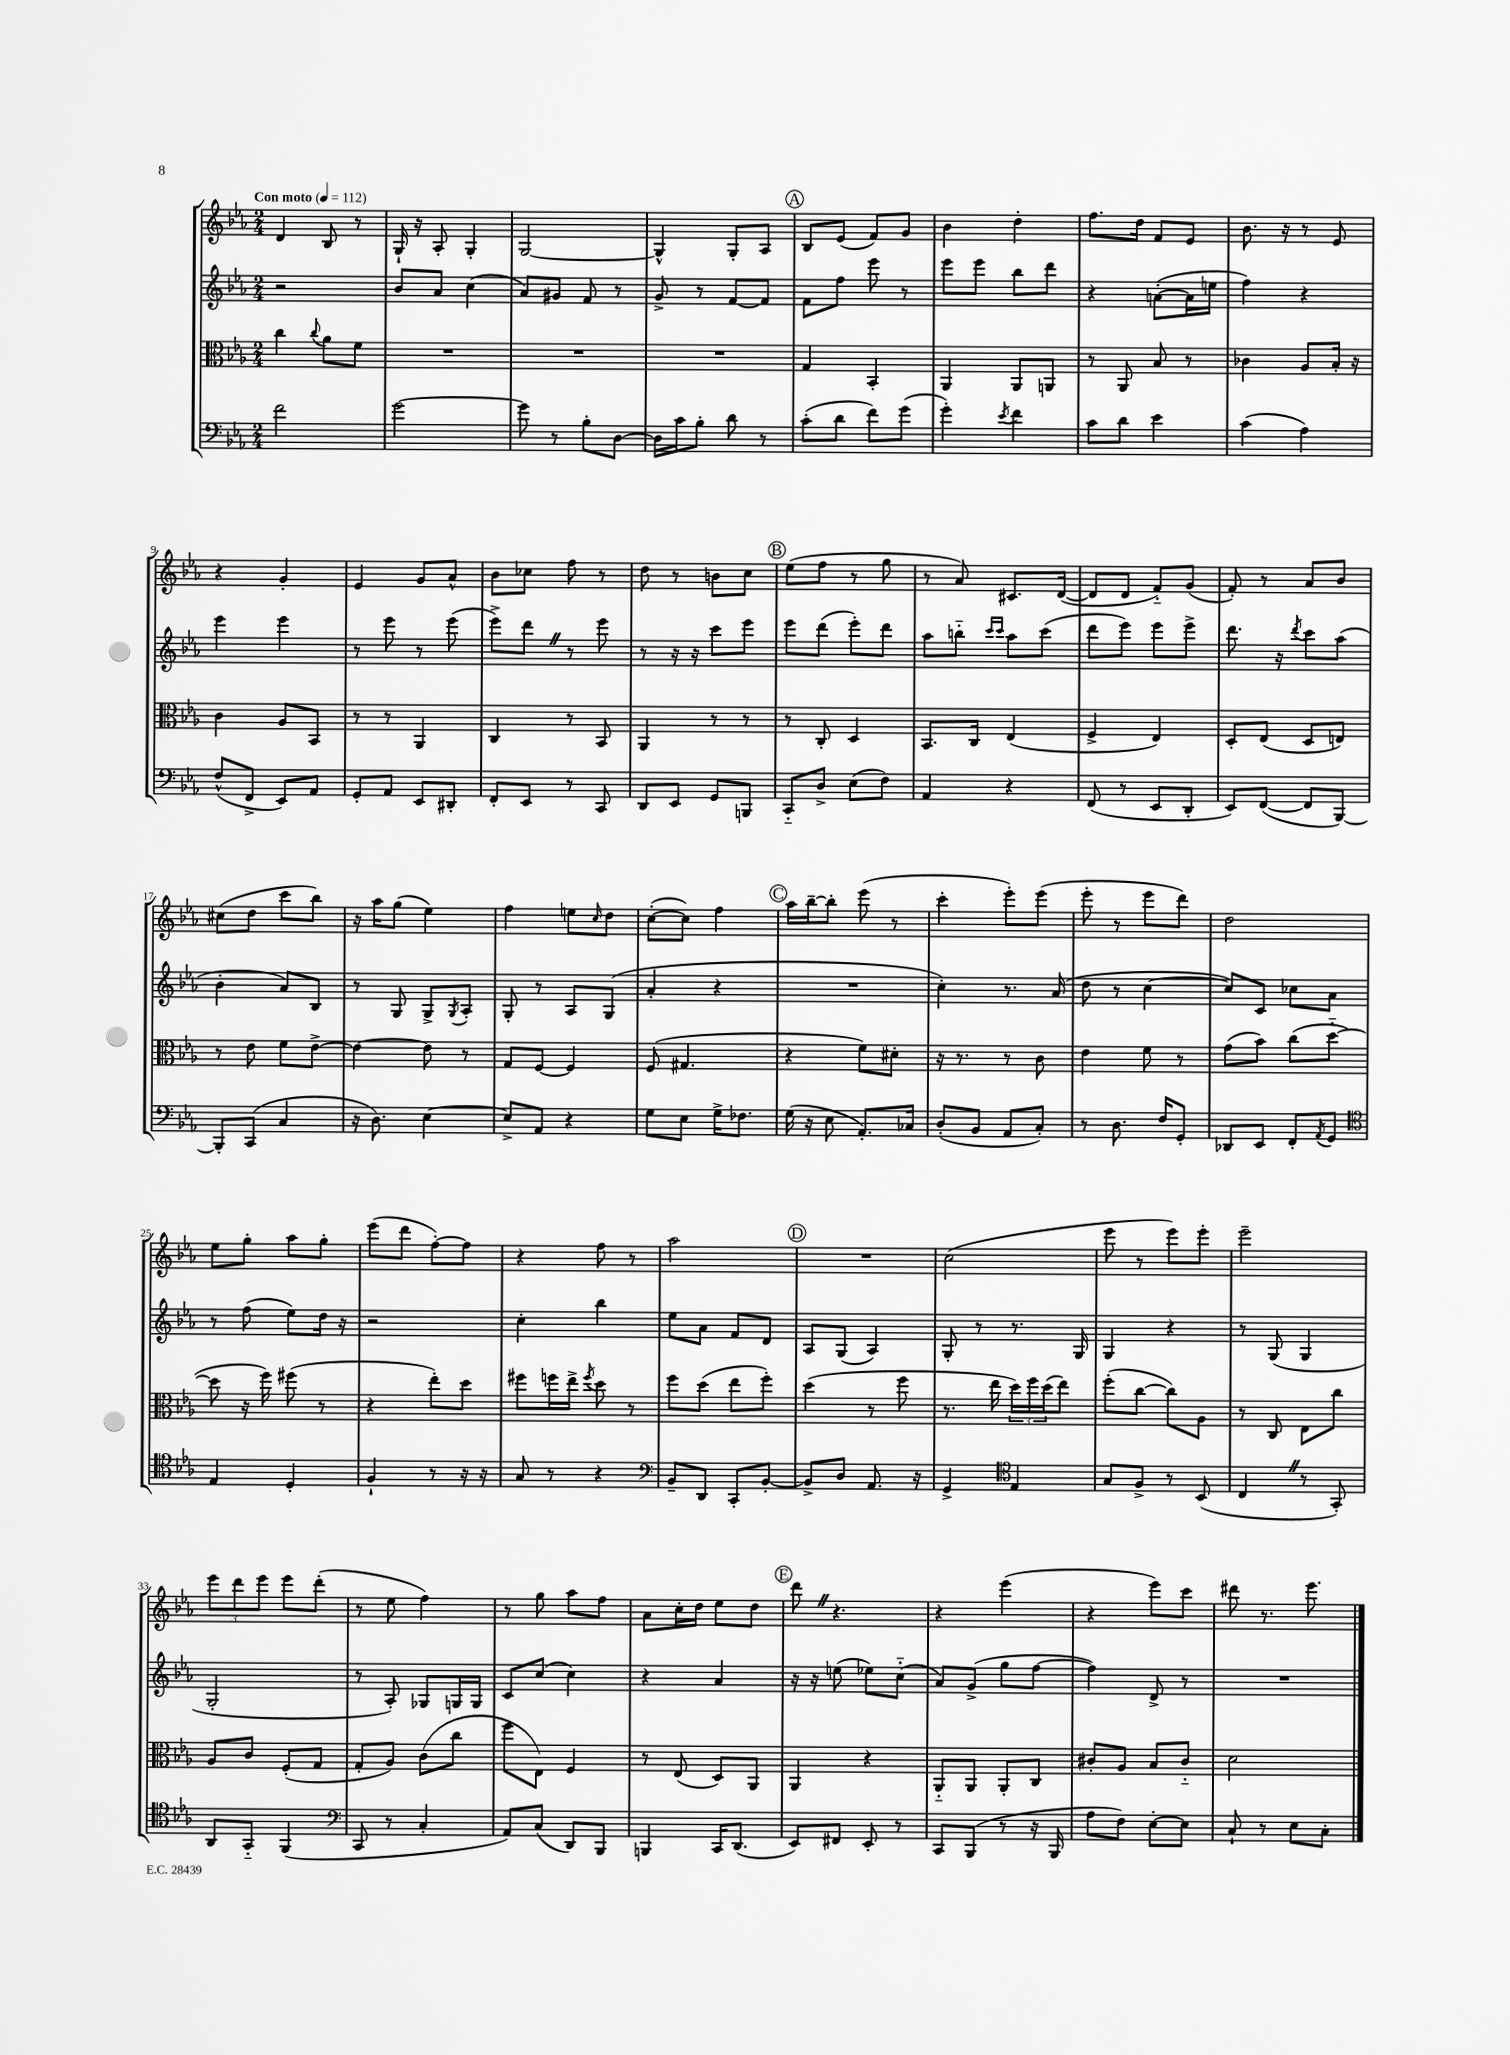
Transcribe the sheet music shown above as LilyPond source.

<<
\new StaffGroup <<
\new Staff = "s0" {
    \clef treble \key ees \major \numericTimeSignature \time 2/4 \tempo "Con moto" 4 = 112
    d'4 bes8 r8 |
    g16-! r16 aes8-. g4-. |
    g2~ |
    g4-^ g8-. aes8 |
    \mark \markup { \circle "A" } bes8 ees'8( f'8) g'8 |
    bes'4 d''4-. |
    f''8. d''16 f'8 ees'8 |
    bes'8. r16 r8 ees'8 |
    r4 g'4-. |
    ees'4 g'8 aes'8-^ |
    bes'8 ces''8 f''8 r8 |
    d''8 r8 b'8 c''8 |
    \mark \markup { \circle "B" } ees''8( f''8 r8 g''8 |
    r8 aes'8) cis'8. d'16~( |
    d'8 d'8 f'8-_) g'8( |
    f'8-.) r8 aes'8 bes'8 |
    cis''8( d''8 c'''8 bes''8) |
    r16 aes''16 g''8( ees''4) |
    f''4 e''8 \grace { c''16 } d''8 |
    c''8~-.( c''8) f''4 |
    \mark \markup { \circle "C" } aes''16 bes''16~-- bes''8-. ees'''8( r8 |
    c'''4-. ees'''8-.) ees'''8( |
    ees'''8-. r8 ees'''8 d'''8) |
    d''2 |
    ees''8 g''8-. aes''8 g''8-. |
    ees'''8( d'''8 f''8~-.) f''8 |
    r4 f''8 r8 |
    aes''2 |
    \mark \markup { \circle "D" } R2 |
    c''2( |
    ees'''8 r8 ees'''8) ees'''8-. |
    ees'''2-- |
    \tuplet 3/2 { ees'''8 d'''8 ees'''8 } ees'''8 d'''8-.( |
    r8 ees''8 f''4) |
    r8 g''8 aes''8 f''8 |
    aes'8 c''16-. d''16 ees''8 d''8 |
    \mark \markup { \circle "E" } d'''8 \once \override BreathingSign.text = \markup { \musicglyph "scripts.caesura.straight" } \breathe r4. |
    r4 ees'''4( |
    r4 ees'''8) c'''8 |
    dis'''8 r8. ees'''8. \bar "|." |
}
\new Staff = "s1" {
    \clef treble \key ees \major \numericTimeSignature \time 2/4
    r2 |
    bes'8 aes'8 c''4( |
    aes'8) gis'8 f'8 r8 |
    g'8-> r8 f'8~ f'8 |
    \mark \markup { \circle "A" } f'8 f''8 ees'''8 r8 |
    ees'''8 ees'''8 bes''8 d'''8 |
    r4 a'8~-.( a'16 e''16 |
    f''4) r4 |
    ees'''4 ees'''4 |
    r8 ees'''8 r8 ees'''8( |
    ees'''8->) d'''8 \once \override BreathingSign.text = \markup { \musicglyph "scripts.caesura.straight" } \breathe r8 ees'''8 |
    r8 r16 r16 c'''8 ees'''8 |
    \mark \markup { \circle "B" } ees'''8 d'''8( ees'''8-.) d'''8 |
    aes''8 b''8-_ \grace { c'''16 c'''16 } aes''8 c'''8( |
    d'''8 ees'''8) ees'''8 ees'''8-> |
    d'''8. r16 \acciaccatura { d'''8 } c'''8 aes''8( |
    bes'4-. aes'8) bes8 |
    r8 g8 g8-> \acciaccatura { g8 } aes8-. |
    g8-. r8 aes8 g8( |
    aes'4-. r4 |
    \mark \markup { \circle "C" } R2 |
    c''4-.) r8. aes'16( |
    d''8 r8 c''4~ |
    c''8) c'8 ces''8 aes'8 |
    r8 f''8( ees''8) d''16 r16 |
    r2 |
    c''4-. bes''4 |
    ees''8 aes'8 f'8 d'8 |
    \mark \markup { \circle "D" } aes8 g8( aes4) |
    g8-. r8 r8. g16 |
    g4 r4 |
    r8 g8( g4 |
    g2-. |
    r8 aes8-.) ges8 g16 g16 |
    c'8 c''8( c''4) |
    r4 aes'4 |
    \mark \markup { \circle "E" } r16 r16 e''8( ees''8) c''8-_( |
    aes'8) g'8->( g''8 f''8~ |
    f''4) d'8-> r8 |
    R2 \bar "|." |
}
\new Staff = "s2" {
    \clef alto \key ees \major \numericTimeSignature \time 2/4
    c''4 \appoggiatura { c''8 } aes'8 f'8 |
    R2 |
    R2 |
    R2 |
    \mark \markup { \circle "A" } g4 bes,4-. |
    aes,4 aes,8 a,8 |
    r8 aes,8 bes8 r8 |
    ces'4 aes8 bes16-. r16 |
    c'4 aes8 bes,8 |
    r8 r8 aes,4 |
    c4 r8 bes,8 |
    aes,4 r8 r8 |
    \mark \markup { \circle "B" } r8 c8-. d4 |
    bes,8. c16 ees4( |
    f4-> ees4) |
    d8-. ees8( d8 e8) |
    r8 ees'8 f'8 ees'8~-> |
    ees'4~ ees'8 r8 |
    g8 f8~ f4 |
    f8( gis4. |
    \mark \markup { \circle "C" } r4 f'8) dis'8-. |
    r16 r8. r8 c'8 |
    ees'4 f'8 r8 |
    g'8( bes'8) c''8( d''8~-_ |
    d''8 r16 f''16) fis''8( r8 |
    r4 ees''8-.) d''8 |
    fis''8 f''16 ees''16-> \acciaccatura { f''8 } d''8 r8 |
    f''8 d''8( ees''8 f''8-.) |
    \mark \markup { \circle "D" } d''4( r8 f''8 |
    r8. ees''16 \tuplet 3/2 { d''16) f''16 d''16( } ees''8) |
    f''8-.( c''8~ c''8) aes8 |
    r8 c8 ees8 c''8 |
    aes8 c'8 f8-.( g8 |
    g8-. aes8) c'8( c''8 |
    f''8 ees8) f4 |
    r8 ees8( d8) aes,8 |
    \mark \markup { \circle "E" } aes,4 r4 |
    aes,8-_ aes,8 aes,8-. c8 |
    cis'8-. aes8 bes8 cis'8-_ |
    d'2 \bar "|." |
}
\new Staff = "s3" {
    \clef bass \key ees \major \numericTimeSignature \time 2/4
    f'2 |
    g'2~ |
    g'8 r8 bes8-. d8~ |
    d16 c'16 bes8-. d'8 r8 |
    \mark \markup { \circle "A" } c'8-.( d'8 f'8) g'8( |
    g'4-.) \acciaccatura { ees'8 } f'4 |
    c'8 d'8 ees'4 |
    c'4( aes4) |
    f8-^( f,8-> ees,8) aes,8 |
    g,8-. aes,8 ees,8 dis,8-. |
    f,8-. ees,8 r8 c,8 |
    d,8 ees,8 g,8 b,,8 |
    \mark \markup { \circle "B" } c,8-_ d8-> ees8( f8) |
    aes,4 r4 |
    f,8( r8 ees,8 d,8-. |
    ees,8) f,8~( f,8 bes,,8~) |
    bes,,8-. c,8( c4 |
    r16 d8.) ees4~ |
    ees8-> aes,8 r4 |
    g8 ees8 g16-> fes8. |
    \mark \markup { \circle "C" } g16( r16 ees8 aes,8.-.) ces16 |
    d8-.( bes,8 aes,8 c8-.) |
    r8 d8. f16 g,8-. |
    des,8 ees,8 f,8-. \acciaccatura { aes,8 } g,8 |
    \clef tenor ees4 d4-. |
    f4-! r8 r16 r16 |
    g8 r8 r4 |
    \clef bass bes,8-- d,8 c,8-. bes,8~-. |
    \mark \markup { \circle "D" } bes,8-> d8 aes,8. r16 |
    g,4-> \clef tenor ees4 |
    g8 f8-> r8 bes,8( |
    c4 \once \override BreathingSign.text = \markup { \musicglyph "scripts.caesura.straight" } \breathe r8 g,8-.) |
    aes,8 g,8-_ f,4( |
    \clef bass c,8 r8 c4-. |
    aes,8) c8( d,8) bes,,8 |
    b,,4 c,16 d,8.( |
    \mark \markup { \circle "E" } ees,8) fis,8 ees,8-. r8 |
    c,8 bes,,8( r8 r16 bes,,16 |
    aes8 f8) ees8~-. ees8 |
    c8-! r8 ees8 c8-. \bar "|." |
}
>>
>>
